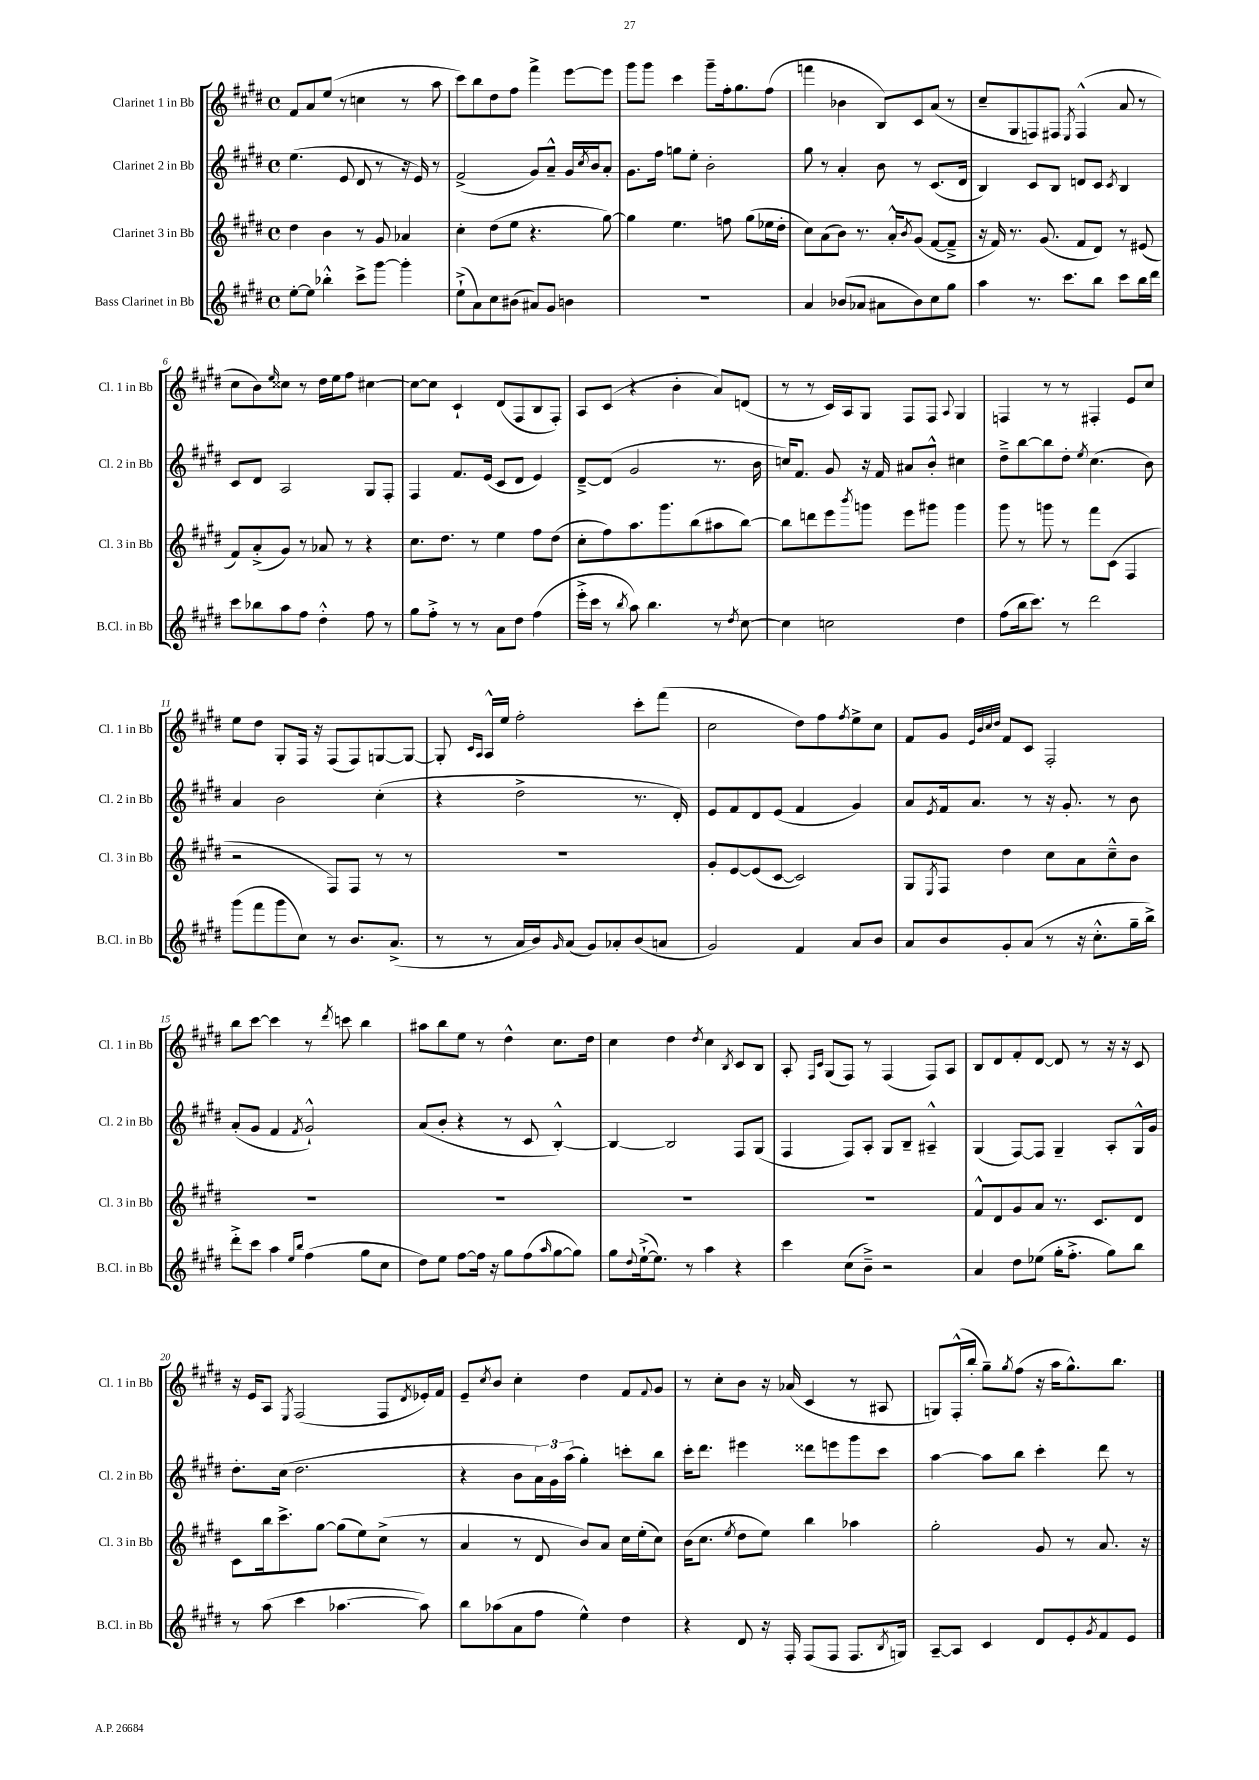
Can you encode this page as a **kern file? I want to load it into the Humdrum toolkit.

**kern	**kern	**kern	**kern
*part4	*part3	*part2	*part1
*staff4	*staff3	*staff2	*staff1
*I"Bass Clarinet in Bb	*I"Clarinet 3 in Bb	*I"Clarinet 2 in Bb	*I"Clarinet 1 in Bb
*I'B.Cl. in Bb	*I'Cl. 3 in Bb	*I'Cl. 2 in Bb	*I'Cl. 1 in Bb
*clefG2	*clefG2	*clefG2	*clefG2
*k[f#c#g#d#]	*k[f#c#g#d#]	*k[f#c#g#d#]	*k[f#c#g#d#]
*M4/4	*M4/4	*M4/4	*M4/4
*met(c)	*met(c)	*met(c)	*met(c)
=1	=1	=1	=1
[8ee'\L	4dd#\	(4.ee\	8f#/L
8ee\J]	.	.	8a/
4bb-X'^^\	4b\	.	(8ee/J
.	.	8e/	8r
8ccc#^\L	8r	8d#/	4ccn\
[8ggg#\J	8g#/	8r	.
4ggg#'\]	4a-X/	16r	8r
.	.	16e/)	.
.	.	8r	8aa\
=2	=2	=2	=2
(8ee`^\L	4cc#'\	(2f#^/	8ccc#\L)
8a\)	.	.	8bb\
8cc#\	(8dd#\L	.	8dd#\
(8b#X\J	8ee\J	.	8ff#\J
8a#X/L)	4.r	8g#/L)	4fff#^\
8g#/J	.	8a~^^/J	.
4bn\	.	16g#/LL	[8eee\L
.	.	8qcc#/	.
.	.	16b/J	.
.	[8gg#\)	8a'/J	8eee\J]
=3	=3	=3	=3
1r	4gg#\]	8.g#\L	8ggg#\L
.	.	.	8ggg#\J
.	.	16ff#\Jk	.
.	4.ee\	8ggn\L	4ccc#\
.	.	8ee'\J	.
.	.	2b'\	8ggg#~\L
.	8ffn\	.	16ff#'\k
.	.	.	8.gg#\
.	(8gg#\L	.	.
.	16ee-X\L	.	(8ff#\J
.	16dd#'\JJ	.	.
=4	=4	=4	=4
4a/	8cc#\L)	8gg#\	4fffn\
.	(8a\	8r	.
(8b-X/L	8b\J)	4a'/	4b-X\
8a-X/J	8.r	.	.
8a#X\L	.	8b\	8B/L)
.	16a'^^/KL	.	.
.	8qb/	.	.
8b-\)	(8g#/J	8r	8c#/
8cc#\	[8f#/L	(8.c#/L	(8a/J
8gg#\J	8f#~^/J]	.	8r
.	.	16d#/Jk	.
=5	=5	=5	=5
4aa\	16r	4B/)	8cc#~/L
.	16f#/)	.	.
.	8.r	.	8G#/
8.r	.	8c#/L	8Fn/)
.	(8.g#/	.	.
.	.	8B/J	8F#X/J
8.ccc#\L	.	.	.
.	.	.	8qE/
.	8f#/L	8dn/L	(4F#^^/
8bb\J	8d#/J)	8c#/J	.
.	.	8qc#/	.
8ccc#\L	8r	4B/	8a/
16bb\L	(8e#X/	.	8r
16ddd#\JJ	.	.	.
!!LO:LB:g=z
=6	=6	=6	=6
8ccc#\L	8f#/L)	8c#/L	8cc#\L
8bb-X\	(8a'^/	8d#/J	8b\)
.	.	.	16qqee/
8aa\	8g#/J)	2A/	8cc##X\J
8ff#\J	8r	.	8r
4dd#'^^\	8a-X/	.	16dd#\LL
.	.	.	16ee\J
.	8r	.	8ff#\J
8ff#\	4r	8G#/L	[4cc#X\
8r	.	8F#'/J	.
=7	=7	=7	=7
8gg#\L	8.cc#\L	4F#/	8cc#\L_
8ff#'^\J	.	.	8cc#\J]
.	8.dd#\J	.	.
8r	.	8.f#/L	4c#`/
8r	8r	.	.
.	.	(16e/Jk	.
8a\L	4ee\	8c#/L	(8d#/L
8dd#\J	.	8d#/J	8F#/
(4ff#\	8ff#\L	4e/)	8B/
.	(8dd#\J	.	8F#'/J)
=8	=8	=8	=8
16eee'^\LL	8cc#'\L	[8d#~^/L	8A/L
16ccc#\JJ	.	.	.
8r	8ff#\)	(8d#/J]	(8c#/J
8qbb/	.	.	.
8aa\)	8.aa\	2g#/	4r
4.bb\	.	.	.
.	8.ggg#\	.	.
.	.	.	4b'\
.	(8bb\	.	.
8r	8aa#X\	8.r	8a/L)
8qdd#/	.	.	.
[8cc#\	[8bb\J)	.	(8dn/J
.	.	16b\	.
=9	=9	=9	=9
4cc#\]	8bb\L]	16ccn/KL)	8r
.	.	8.f#/J	.
.	8dddn\	.	8r
2ccn\	8eee\	8g#/	16c#/LL)
.	.	.	16A/J
.	8qbbb/	.	.
.	8gggn\J	16r	8G#/J
.	.	16f#/	.
.	8eee\L	8a#X/L	8F#/L
.	8ggg#X\J	8b'^^/J	8F#/J
.	.	.	8qqA/
4dd#\	4ggg#\	4cc#X\	4G#/
=10	=10	=10	=10
(8ff#\L	8ggg#\	8dd#~^\L	4Fn/
16bb\k	8r	[8bb\	.
8.ccc#\J)	.	.	.
.	8gggn\	8bb\]	8r
8r	8r	8dd#'\J	8r
.	.	8qee/	.
2ddd#\	8fff#\L	(4.cc#\	4F#X'/
.	(8c#\J	.	.
.	4F#/	.	8e/L
.	.	8b\)	8cc#/J
!!LO:LB:g=z
=11	=11	=11	=11
(8ggg#\L	2r	4a/	8ee\L
8fff#\	.	.	8dd#\J
8ggg#\	.	2b\	8G#'/L
8cc#\J)	.	.	16F#/Jk
.	.	.	16r
8r	8F#/L)	.	(8F#/L
8.b/L	8F#/J	.	8F#/)
.	8r	(4cc#'\	[8Gn/
(8.a^/J	.	.	.
.	8r	.	8G/J_
=12	=12	=12	=12
8r	1r	4r	8G'/]
.	.	.	16qqc#/LL
.	.	.	16qqA/JJ
8r	.	.	16A^^/LL
.	.	.	16ee/JJ
16a/LL	.	2dd#^\	2ff#'\
16b/J)	.	.	.
16qqg#/	.	.	.
(8a/J	.	.	.
8g#/L)	.	.	.
8a-X'/	.	.	.
(8b/	.	8.r	8ccc#'\L
8an/J	.	.	(8fff#\J
.	.	16d#'/)	.
=13	=13	=13	=13
2g#/)	8g#'/L	8e/L	2cc#\
.	[8e/	8f#/	.
.	(8e/]	8d#/	.
.	[8c#/J	(8e/J	.
4f#/	2c#/])	4f#/	8dd#\L)
.	.	.	8ff#\
.	.	.	8qff#/
8a/L	.	4g#/)	8ee^\
8b/J	.	.	8cc#\J
=14	=14	=14	=14
8a/L	8G#/L	8a/L	8f#/L
.	8qE/	8qe/	.
8b/	8F#/J	16f#/k	8g#/J
.	.	8.a/J	.
.	.	.	32qqe/LLL
.	.	.	32qqb/
.	.	.	32qqcc#/
.	.	.	32qqdd#/JJJ
8g#'/	4dd#\	.	8f#/L
(8a/J	.	8r	8c#/J
8r	8cc#\L	16r	2F#'/
.	.	8.g#'/	.
16r	8a\	.	.
8.cc#'^^\L	.	.	.
.	8cc#~^^\	8r	.
16gg#~\L	8b\J	8b\	.
16bb^\JJ)	.	.	.
!!LO:LB:g=z
=15	=15	=15	=15
8ddd#'^\L	1r	(8a'/L	8bb\L
8ccc#\J	.	8g#/J	[8ccc#\J
4aa\	.	4f#/	4ccc#\]
16qqee/LL	.	.	.
16qqbb/JJ	.	8qf#/	.
(4ff#\	.	2g#`^^/)	8r
.	.	.	8qddd#/
.	.	.	8cccn\
8gg#\L	.	.	4bb\
8cc#\J	.	.	.
=16	=16	=16	=16
8dd#\L)	1r	(8a/L	8aa#X\L
8ee\J	.	8b'/J	8bb\
[8ff#\L	.	4r	8ee\J
16ff#\Jk]	.	.	8r
16r	.	.	.
8gg#\L	.	8r	4dd#^^\
(8ff#\	.	8c#/	.
16qqaa/	.	.	.
[8gg#\	.	[4B'^^/)	8.cc#\L
8gg#\J])	.	.	.
.	.	.	16dd#\Jk
=17	=17	=17	=17
8gg#\L	1r	4B/_	4cc#\
8qqdd#/	.	.	.
([16ee`^\k	.	.	.
8.ee\J])	.	.	.
.	.	2B/]	4dd#\
8r	.	.	.
.	.	.	8qdd#/
4aa\	.	.	4cc#\
.	.	.	8qB/
4r	.	8F#/L	8c#/L
.	.	(8G#/J	8B/J
=18	=18	=18	=18
4ccc#\	1r	4F#/	8A'/
.	.	.	16qqF#/LL
.	.	.	16qqc#/JJ
.	.	.	(8G#/L
(8cc#\L	.	8F#/L)	8F#/J)
8b~^\J)	.	8A'/J	8r
2r	.	8G#/L	(4F#/
.	.	8B~/J	.
.	.	4A#X~^^/	8F#/L)
.	.	.	8A/J
=19	=19	=19	=19
4a/	8f#^^/L	(4G#/	8B/L
.	8d#/	.	8d#/
8dd#\L	8g#/	[8F#/L)	8f#'/
(8ee-X\J	8a/J	8F#/J]	[8d#/J
16gg#'\KL	8.r	4G#~/	8d#/]
8.ff#'^\J	.	.	.
.	.	.	8r
.	8.c#/L	.	.
8gg#\L)	.	8A'/L	16r
.	.	.	16r
8bb\J	8d#/J	16G#^^/L	8c#/
.	.	16g#/JJ	.
!!LO:LB:g=z
=20	=20	=20	=20
8r	8c#\L	8.dd#'\L	16r
.	.	.	16e/KL
(8aa\	16bb\k	.	8A/J
.	8.ccc#^\	(16cc#\Jk	.
.	.	.	8qE/
4ccc#\	.	2.dd#\	(2F#/
.	[8gg#\J	.	.
[4.aa-X\	(8gg#\L]	.	.
.	8ee\)	.	.
.	(8cc#^\J	.	8F#/L
.	.	.	8qd#/
8aa-\])	8r	.	16e-X'/L)
.	.	.	16f#/JJ
=21	=21	=21	=21
8bb\L	4a/	4r	8e~/L
.	.	.	8qcc#/
(8aa-X\	.	.	8b/J
8a\	8r	8b\L	4cc#'\
8ff#\J	8d#/	24a\L)	.
.	.	24g#\	.
.	.	(24aa\JJ	.
4ee^^\)	8b/L)	4gg#'\)	4dd#\
.	8a/J	.	.
4dd#\	16cc#\LL	8cccn'\L	8f#/L
.	(16ee'\J	.	.
.	.	.	8qqf#/
.	8cc#\J)	8bb\J	8g#/J
=22	=22	=22	=22
4r	(16b\KL	16ccc#'\KL	8r
.	8.cc#\J	8.ddd#\J	.
.	.	.	8cc#'\L
.	8qee/	.	.
8d#/	8dd#\L	4eee#X\	8b\J
16r	8ee\J)	.	16r
16F#'/	.	.	(16a-X/
(8F#/L	4bb\	8ddd##X\L	4c#/
8F#/J	.	8eeen\	.
8.F#/L	4aa-X\	8ggg#\	8r
.	.	8ccc#\J	8A#X/
8qB/	.	.	.
16Gn/Jk)	.	.	.
=23	=23	=23	=23
[8A~/L	2gg#'\	[4aa\	8Gn/L)
8A/J]	.	.	(16F#'^^/L
.	.	.	16bb'/JJ
4c#/	.	8aa\L]	8gg#~\L)
.	.	.	8qgg#/
.	.	8bb\J	(8ff#\J
8d#/L	8g#/	4ccc#'\	16r
.	.	.	16aa\KL
8e'/	8r	.	8.gg#^^\)
8qg#/	.	.	.
8f#/	8.a/	8ddd#\	.
.	.	.	8.bb\J
8e/J	.	8r	.
.	16r	.	.
==	==	==	==
*-	*-	*-	*-
